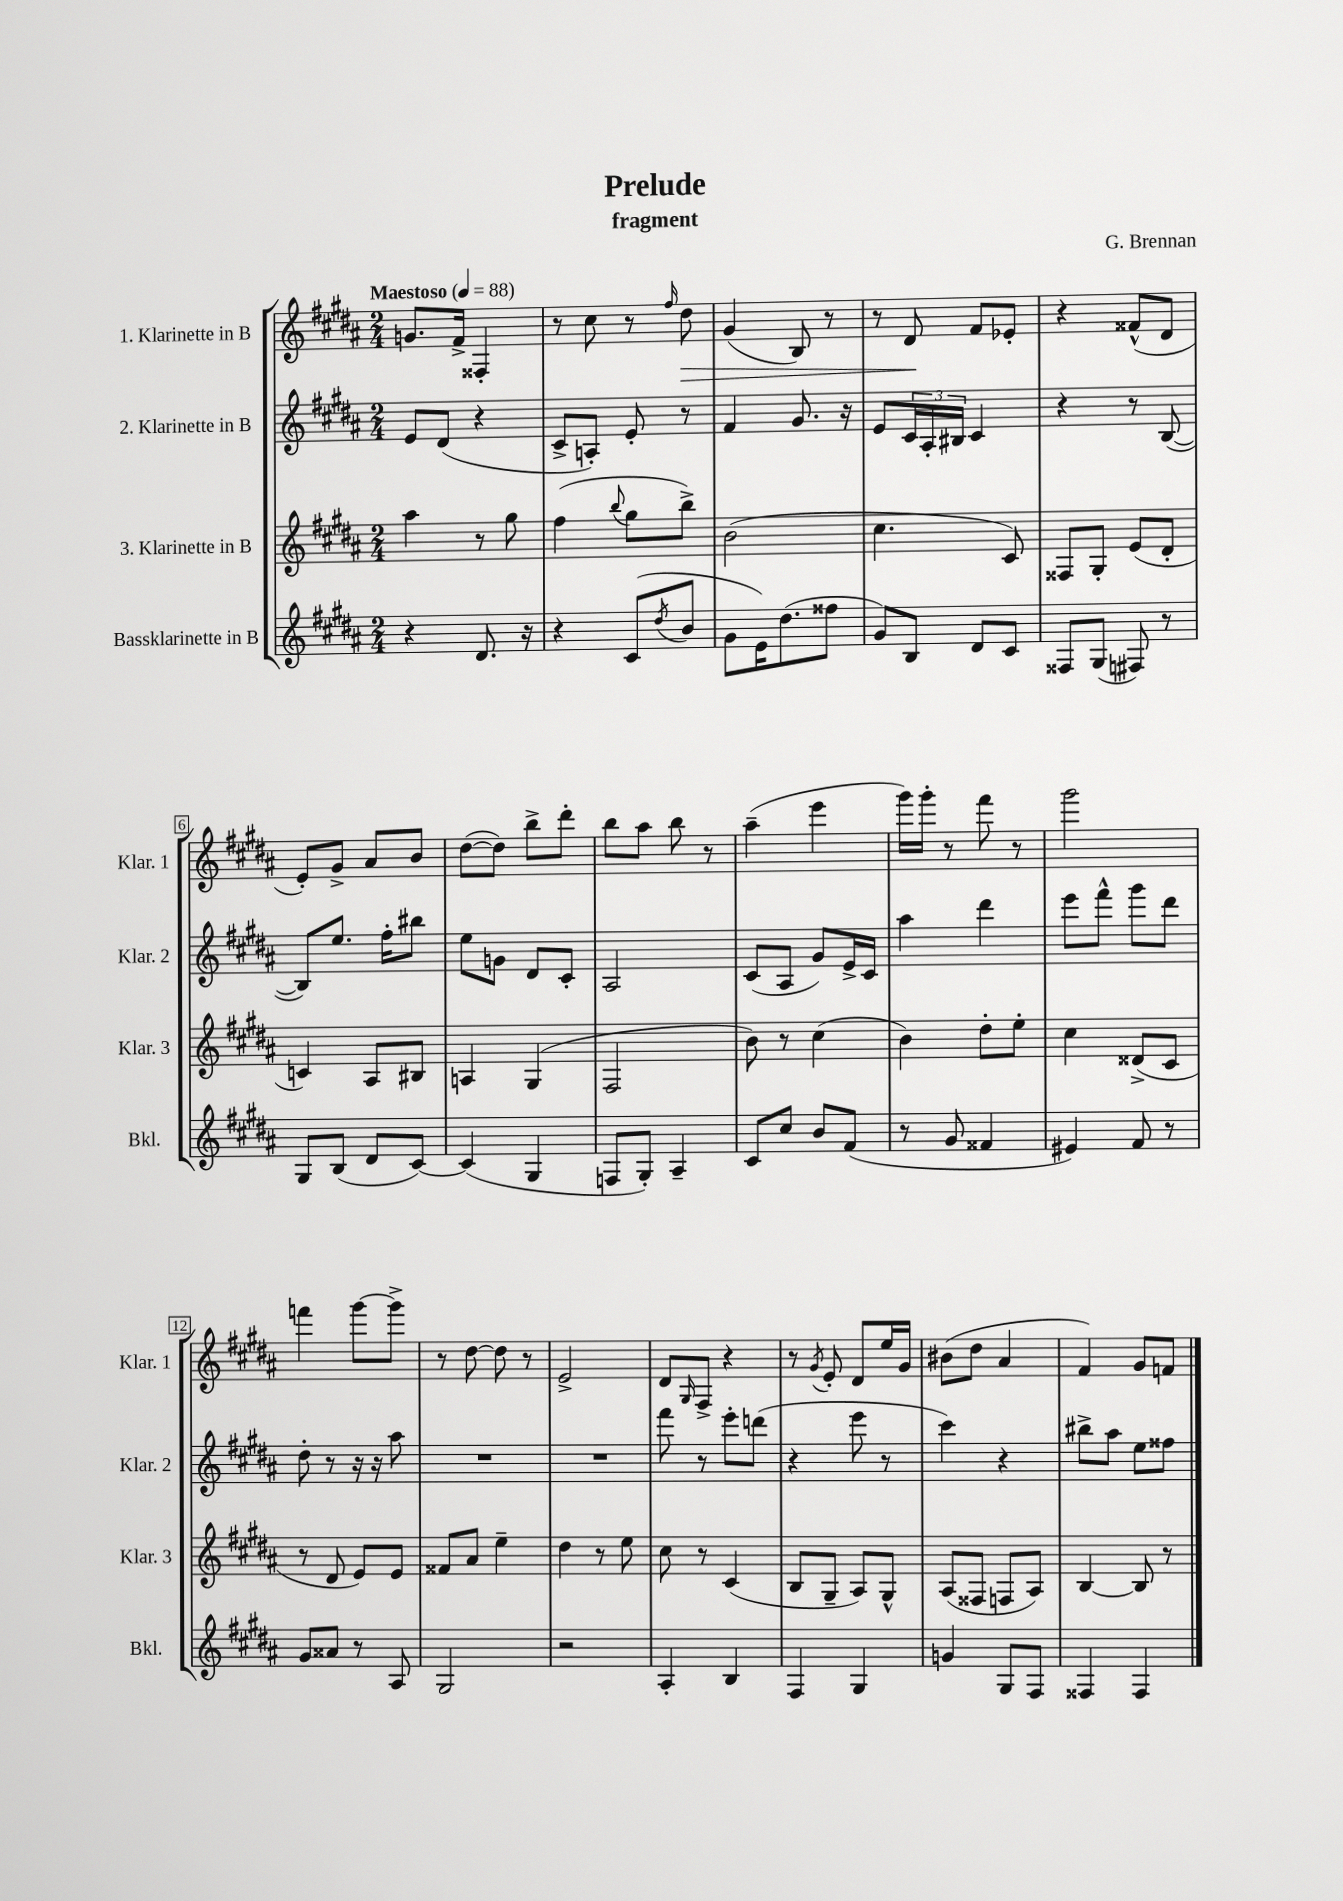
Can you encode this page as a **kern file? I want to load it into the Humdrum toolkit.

**kern	**kern	**kern	**kern
*staff4	*staff3	*staff2	*staff1
*clefG2	*clefG2	*clefG2	*clefG2
*k[f#c#g#d#a#]	*k[f#c#g#d#a#]	*k[f#c#g#d#a#]	*k[f#c#g#d#a#]
*M2/4	*M2/4	*M2/4	*M2/4
*MM88	*MM88	*MM88	*MM88
4r	4aa#\	8e/L	8.g/L
.	.	(8d#/J	.
.	.	.	16f#^/Jk
8.d#/	8r	4r	4F##'/
.	8gg#\	.	.
16r	.	.	.
=	=	=	=
4r	(4ff#\	8c#^/L	8r
.	.	8A'/J)	8cc#\
.	8qqbb/	.	.
(8c#/L	8gg#\L	8e'/	8r
8qdd#/	.	.	16qqff#/
8b/J	8bb^\J)	8r	8dd#\
=	=	=	=
8g#\L	(2b\	4f#/	(4g#/
16e\K)	.	.	.
(8.dd#\	.	.	.
.	.	8.g#/	8B/)
8ff##\J	.	.	8r
.	.	16r	.
=	=	=	=
8g#/L)	4.cc#\	8e/L	8r
8B/J	.	24c#/L	8d#/
.	.	24A#'/	.
.	.	24B#/JJ	.
8d#/L	.	4c#/	8f#/L
8c#/J	8c#/)	.	8e-'/J
=	=	=	=
8F##/L	8F##/L	4r	4r
(8G#/J	8G#'/J	.	.
8F#/)	(8e/L	8r	(8f##^^/L
8r	8d#'/J	([8B/	8d#/J
=	=	=	=
8G#/L	4c/)	8B/]L)	8e'/L)
(8B/J	.	8.ee/J	8g#^/J
8d#/L	8A#/L	.	8a#/L
.	.	16ff#'\LK	.
[8c#/J)	8B#/J	8bb#\J	8b/J
=	=	=	=
(4c#/]	4A/	8ee\L	([8dd#\L
.	.	8g\J	8dd#\]J)
4G#/	(4G#/	8d#/L	8bb^\L
.	.	8c#'/J	8ddd#'\J
=	=	=	=
8F/L	2F#/	2A#/	8bb\L
8G#'/J)	.	.	8aa#\J
4A#~/	.	.	8bb\
.	.	.	8r
=	=	=	=
8c#/L	8b\)	(8c#/L	(4aa#~\
8cc#/J	8r	8A#/J	.
8b/L	(4cc#\	8g#/L)	4eee\
(8f#/J	.	16e^/L	.
.	.	16c#/JJ	.
=	=	=	=
8r	4b\)	4aa#\	16ggg#\LL)
.	.	.	16ggg#'\JJ
8g#/	.	.	8r
4f##/	8dd#'\L	4ddd#\	8fff#\
.	8ee'\J	.	8r
=	=	=	=
4e#/)	4cc#\	8eee\L	2ggg#\
.	.	8fff#^^\J	.
8f#/	(8d##^/L	8ggg#\L	.
8r	8c#/J	8ddd#\J	.
=	=	=	=
8g#/L	8r	8dd#'\	4fff\
8a##/J	8d#/	8r	.
8r	8e/L)	16r	[8ggg#\L
.	.	16r	.
8A#/	8e/J	8aa#\	8ggg#^\]J
=	=	=	=
2G#/	8f##/L	2r	8r
.	8a#/J	.	[8dd#\
.	4ee~\	.	8dd#\]
.	.	.	8r
=	=	=	=
2r	4dd#\	2r	2e^/
.	8r	.	.
.	8ee\	.	.
=	=	=	=
4A#'/	8cc#\	8fff#\	8d#/L
.	.	.	16qqG#/
.	8r	8r	8F#^/J
4B/	(4c#/	8eee'\L	4r
.	.	(8ddd\J	.
=	=	=	=
4F#/	8B/L	4r	8r
.	.	.	8qg#/
.	8G#~/J	.	8e'/
4G#/	8A#/L)	8eee\	8d#/L
.	8G#^^/J	8r	16ee/L
.	.	.	16g#/JJ
=	=	=	=
4g/	(8A#/L	4ccc#\)	(8b#\L
.	8F##/J	.	8dd#\J
8G#/L	8F/L	4r	4a#/
8F#/J	8A#/J)	.	.
=	=	=	=
4F##/	[4B/	8bb#^\L	4f#/)
.	.	8aa#\J	.
4F##/	8B/]	8ee\L	8g#/L
.	8r	8ff##\J	8f/J
==	==	==	==
*-	*-	*-	*-
